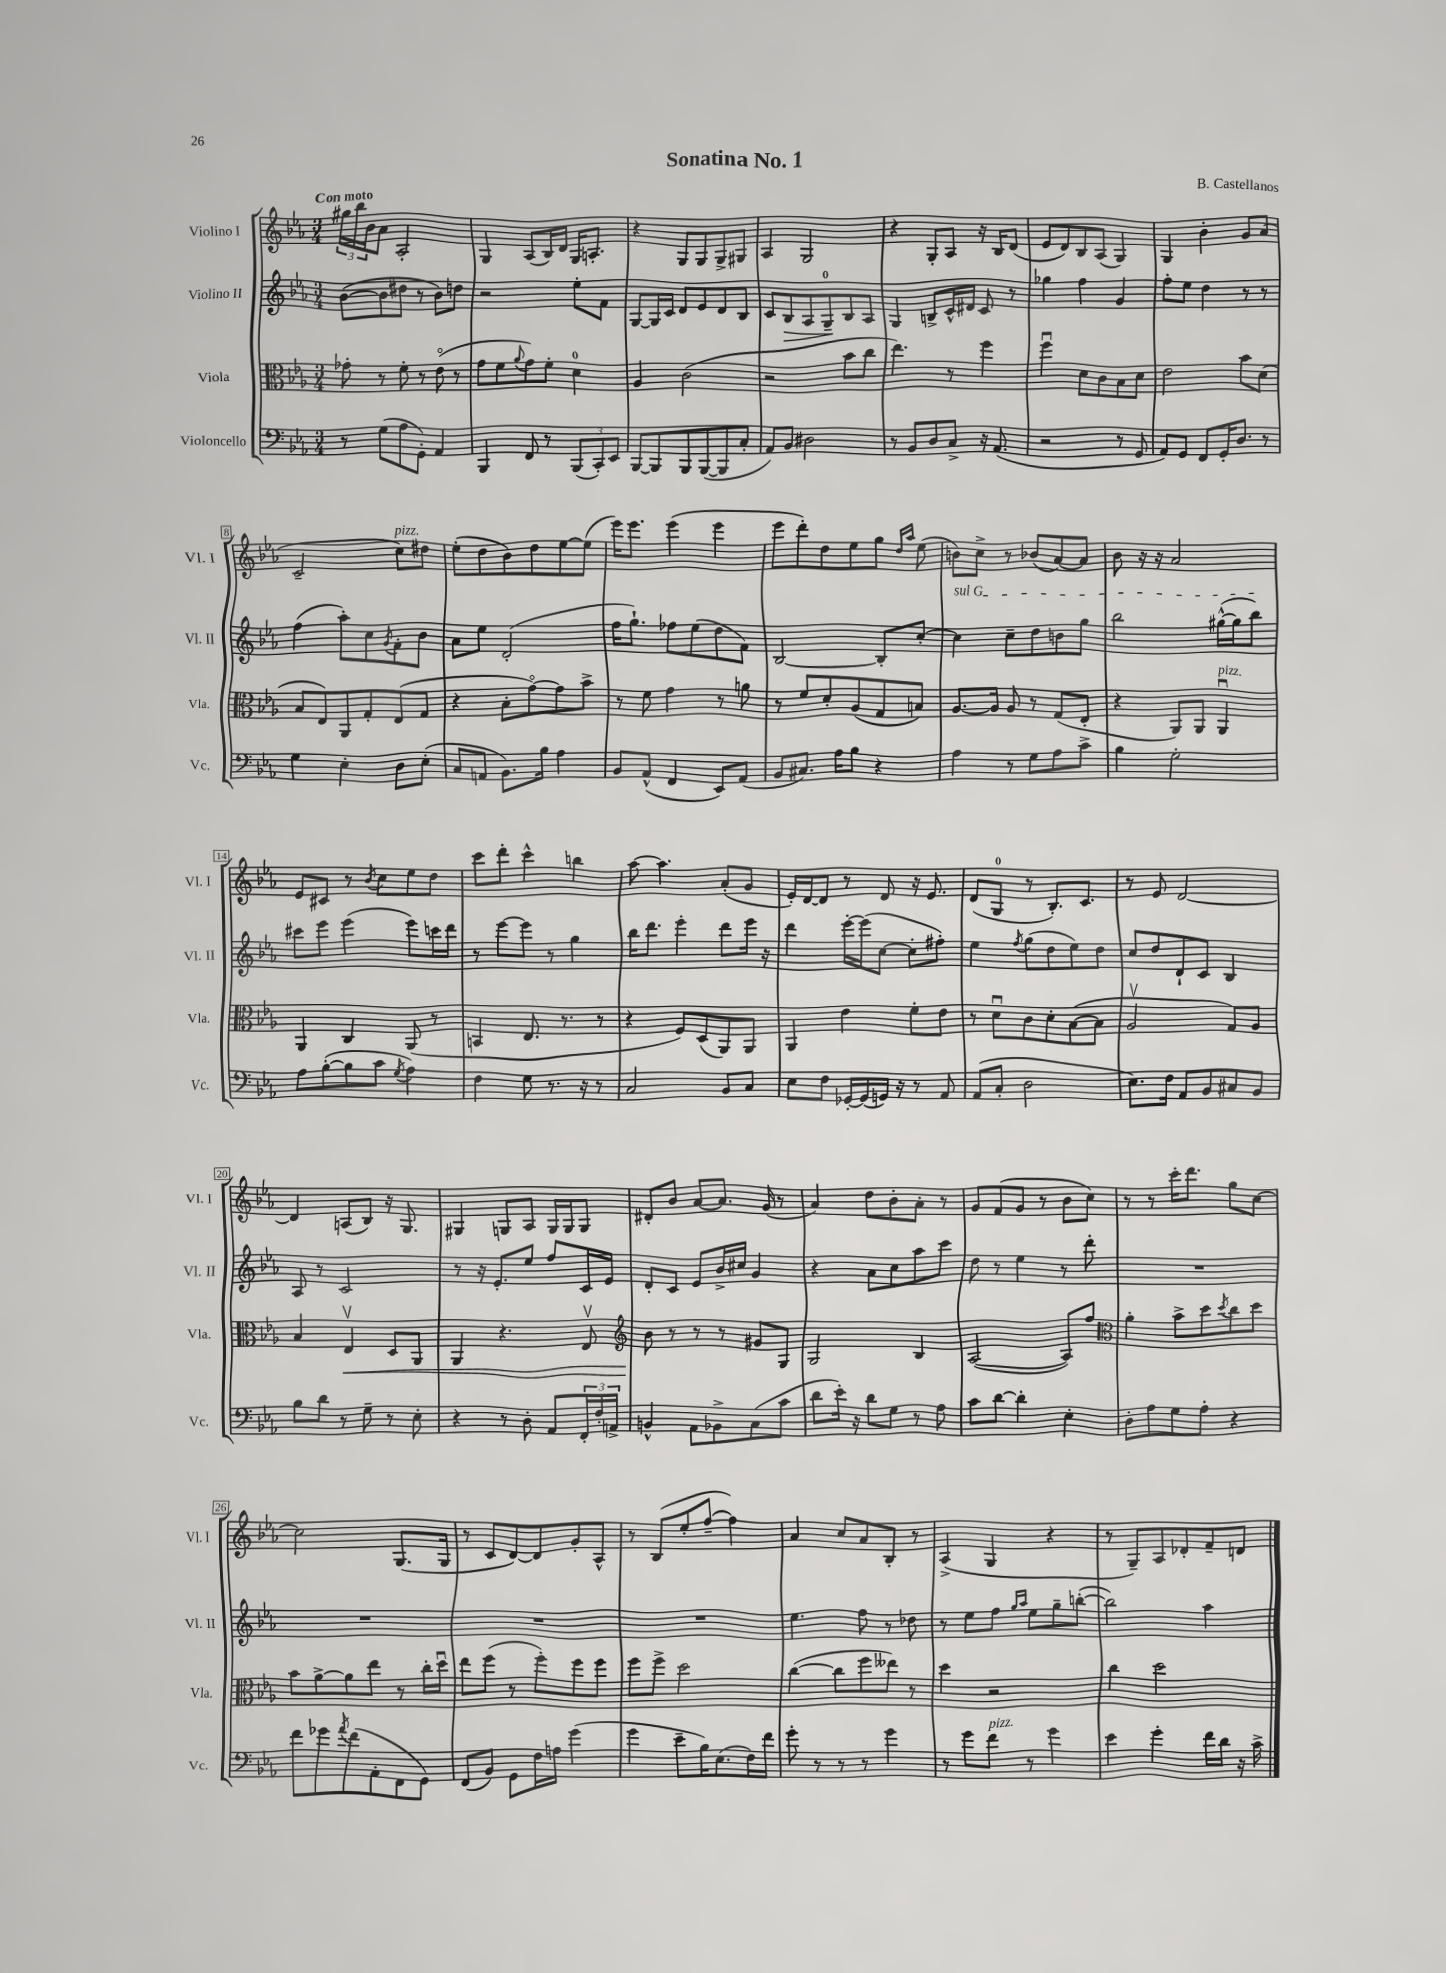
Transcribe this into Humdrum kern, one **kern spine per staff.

**kern	**kern	**kern	**kern
*staff4	*staff3	*staff2	*staff1
*clefF4	*clefC3	*clefG2	*clefG2
*k[b-e-a-]	*k[b-e-a-]	*k[b-e-a-]	*k[b-e-a-]
*M3/4	*M3/4	*M3/4	*M3/4
8r	8g-'	([8b-	24gg#
.	.	.	24bb-
.	.	.	24b-
(8G	8r	8b-]	8a-
8A-	8f'	8dd#	2A-'
8GG')	8r	8r	.
4AA-	(8e-o	8b-)	.
.	8r	8dd	.
=	=	=	=
4BBB-	8g	2r	4G
.	8f	.	.
.	8qqa-	.	.
8FF	8g)	.	(8A-
8r	8f'	.	16B-)
.	.	.	16d
(12BBB-	4d	8ee-'	16G
.	.	.	8.A'
12CC')	.	.	.
.	.	8f	.
12EE-	.	.	.
=	=	=	=
[8BBB-	4A-	[8G	4r
8BBB-]	.	16G]	.
.	.	16c	.
8BBB-	(2c	8d	8G
([8BBB-	.	8e-	8G
8BBB-]	.	8d	8G^
8C'	.	8B-	8G#
=	=	=	=
8AA-)	2r	8c	4A-
8BB-	.	8B-	.
2D#	.	8A-	2G
.	.	8G~	.
.	8b-	8B-	.
.	8cc	8A-	.
=	=	=	=
8r	4.ee-)	4G	4r
8BB-	.	.	.
8D	.	8B^	8G'
8C^	8r	16c^^	8A-
.	.	16d#	.
16r	4ff	8c	16r
(8.AA-	.	.	16B-
.	.	8r	(8d
=	=	=	=
2r	4ffu	4gg-	8e-
.	.	.	8d)
.	8d	4ff	8B-
.	8c	.	(8A-
8r	8B-	4g	4G)
8GG	8d	.	.
=	=	=	=
8AA-)	2e-	8ff'	4G
8GG	.	8ee-	.
8FF	.	4dd	4b-'
16GG'	.	.	.
8.D	.	.	.
.	8b-	8r	8g
8r	(8d	8r	(8a-
=	=	=	=
4G	8B-	(4ff	2c~
.	8E-)	.	.
4E-'	8AA-	8aa-')	.
.	8G'	8cc	.
.	.	8qg	.
8D	(8E-	8f'	8cc)
(8E-'	8G	8b-	8dd#
=	=	=	=
8C	4r	8a-	(8ee-'
8AA	.	8ee-	8dd
8.BB-)	8B-'	(2d'	8b-)
.	[8go)	.	8dd
16B-	.	.	.
4A-	8g]	.	[8ee-
.	8b-^	.	(8ee-]
=	=	=	=
8BB-	8r	16ff	16eee-)
.	.	8.gg`)	8.eee-
(8AA-^^	8f	.	.
4FF	4g	8ff-	(4eee-
.	.	(8ee-	.
8EE-)	8r	8dd	4eee-
(8AA-	8a	8f)	.
=	=	=	=
8BB-	8r	[2B-	8eee-
8.C#)	8f	.	8ddd')
.	8d'	.	8dd
16A-	.	.	.
8B-	(8A-	.	8ee-
4r	8G	8B-']	8gg
.	.	.	16qqdd
.	.	.	16qqaa-
.	8B)	[8cc'	(8ee-
=	=	=	=
4A-	[8.A-	4cc]	8b)
.	.	.	8cc^
.	16A-]	.	.
8r	8A-	8cc~	8r
8G	8r	8dd	(8b-
8A-	(8G	8b	[8a-)
8c^	8E-'	8gg	8a-]
=	=	=	=
4B-	4r	2bb-	8b-
.	.	.	16r
.	.	.	16r
2G'	8AA-)	.	2a-
.	8AA-	.	.
.	4AA-u	([16gg#^^	.
.	.	16gg#]	.
.	.	8bb-)	.
=	=	=	=
8A-	4AA-	8ccc#	8e-
([8B-'	.	8eee-	8c#
8B-]	4C	(4eee-	8r
.	.	.	8qb-
8c	.	.	8cc
8qG	.	.	.
4A-)	(8AA-	8eee-)	8ee-
.	8r	16ccc	8dd
.	.	16ddd	.
=	=	=	=
4F	4BB	8r	8ccc
.	.	[8eee-	8ddd'
8G	8.E-	8eee-]	4ccc^^
8.r	.	8r	.
.	8.r	.	.
.	.	4gg	4bb
16r	.	.	.
8r	8r	.	.
=	=	=	=
2C	4r	16bb-	[8aa-
.	.	8.ddd	.
.	.	.	4.aa-]
.	8F)	4eee-'	.
.	(8D	.	.
8BB-	8AA-)	8ddd	(8a-'
8C	8AA-	16eee-	8g
.	.	16r	.
=	=	=	=
8E-	4AA-	4ddd	16e-')
.	.	.	[16d
8F	.	.	8d]
[16GG-'	4e-	[16eee-'	8r
(16GG-]	.	(16eee-]	.
16GG)	.	[8cc	8d
16r	.	.	.
8r	8f'	8cc']	16r
.	.	.	8.e-
8AA-	8e-	8ff#')	.
=	=	=	=
(8AA-	8r	4ee-	(8d
8C'	8du	.	8G
.	.	8qff	.
2D	8c	(8gg	8r
.	8d'	8dd	8.B-')
.	([8B-	8ee-)	.
.	.	.	8.c
.	8B-]	8dd	.
=	=	=	=
8.E-)	2A-v	8cc	8r
.	.	8dd	8e-
16F	.	.	.
8AA-	.	8d`	[2d
8BB-	.	8c	.
8C#	8G)	4B-	.
8BB-	8A-	.	.
=	=	=	=
8B-	4B-	8A-	4d]
8d	.	8r	.
8r	4E-v	2c	(8A
8G~	.	.	8B-)
8r	8D	.	16r
.	.	.	8.G
8E-'	8AA-	.	.
=	=	=	=
4r	4AA-	8r	4G#
.	.	16r	.
.	.	8.e-'	.
8r	4.r	.	8G
8D'	.	8ee-	8A-
8AA-	.	8ff	16G
.	.	.	16G
24FF'	8E-v	16c	8G
24F'	.	.	.
.	.	16e-	.
24AA^	.	.	.
=	=	=	=
*	*clefG2	*	*
4BB^^	8b-	8d'	8d#'
.	8r	8c	8b-
8AA-	8r	8e-	[8a-
8BB-^	8r	16b-^	8.a-]
.	.	16cc#	.
(8C	8g#	4g	.
.	.	.	(16g
8c	8G	.	8r
=	=	=	=
8d	2G	4r	4a-)
16e-')	.	.	.
16r	.	.	.
8d	.	8a-	8dd
8G	.	8cc	8b-'
8r	4B-	8aa-	8a-'
8A-	.	8ccc	8r
=	=	=	=
8c	([2A-	8dd	8g
[8d	.	8r	(8f
4d']	.	4ee-	8g
.	.	.	8r
4E-'	8A-])	8r	8b-
.	8ff	8ddd'	8cc)
=	=	=	=
*	*clefC3	*	*
8D'	4a-'	2.r	8r
8A-	.	.	8r
8G	8b-^	.	16ccc'
.	.	.	8.ddd
8A-'	8dd	.	.
.	8qdd	.	.
4r	8cc	.	8gg
.	8dd	.	[8cc
=	=	=	=
8f	8b-	2.r	2cc]
8g-	[8a-^	.	.
8qa-	.	.	.
(8f	8a-]	.	.
8AA-'	8ee-	.	.
8FF	8r	.	(8.G
8GG)	16cc'	.	.
.	16ddu	.	16G
=	=	=	=
(8FF	8ee-	2.r	8r
8BB-)	(8ff	.	8c
8GG	8r	.	[8d)
16F	8ff')	.	8d]
16A	.	.	.
(4g	8ff	.	8g'
.	8ff	.	8A-^^
=	=	=	=
4g	8ff	2.r	8r
.	8ff^	.	(8B-
8e-~	2dd	.	8ee-'
16B-)	.	.	[8ff~
(8.E-	.	.	.
.	.	.	4ff])
16F)	.	.	.
16f	.	.	.
=	=	=	=
8g'	([4cc	4.ee-	4a-
8r	.	.	.
8r	8cc]	.	8cc
8r	8ff	8ff	8a-
4g	8ee--)	8r	8B-'
.	8r	8dd-	8r
=	=	=	=
8r	4dd	8r	(4A-^
8g	.	8ee-	.
8f	2r	8ff	4G
.	.	16qqgg	.
.	.	16qqaa-	.
8r	.	8ee-	.
4g	.	8gg~	4r
.	.	([8bb'	.
=	=	=	=
4e-	4cc	2bb])	8r
.	.	.	8G~)
4g'	2dd	.	8A-
.	.	.	8d-'
16f	.	4aa-	8f~
16d	.	.	.
16r	.	.	8d
16c^	.	.	.
==	==	==	==
*-	*-	*-	*-
